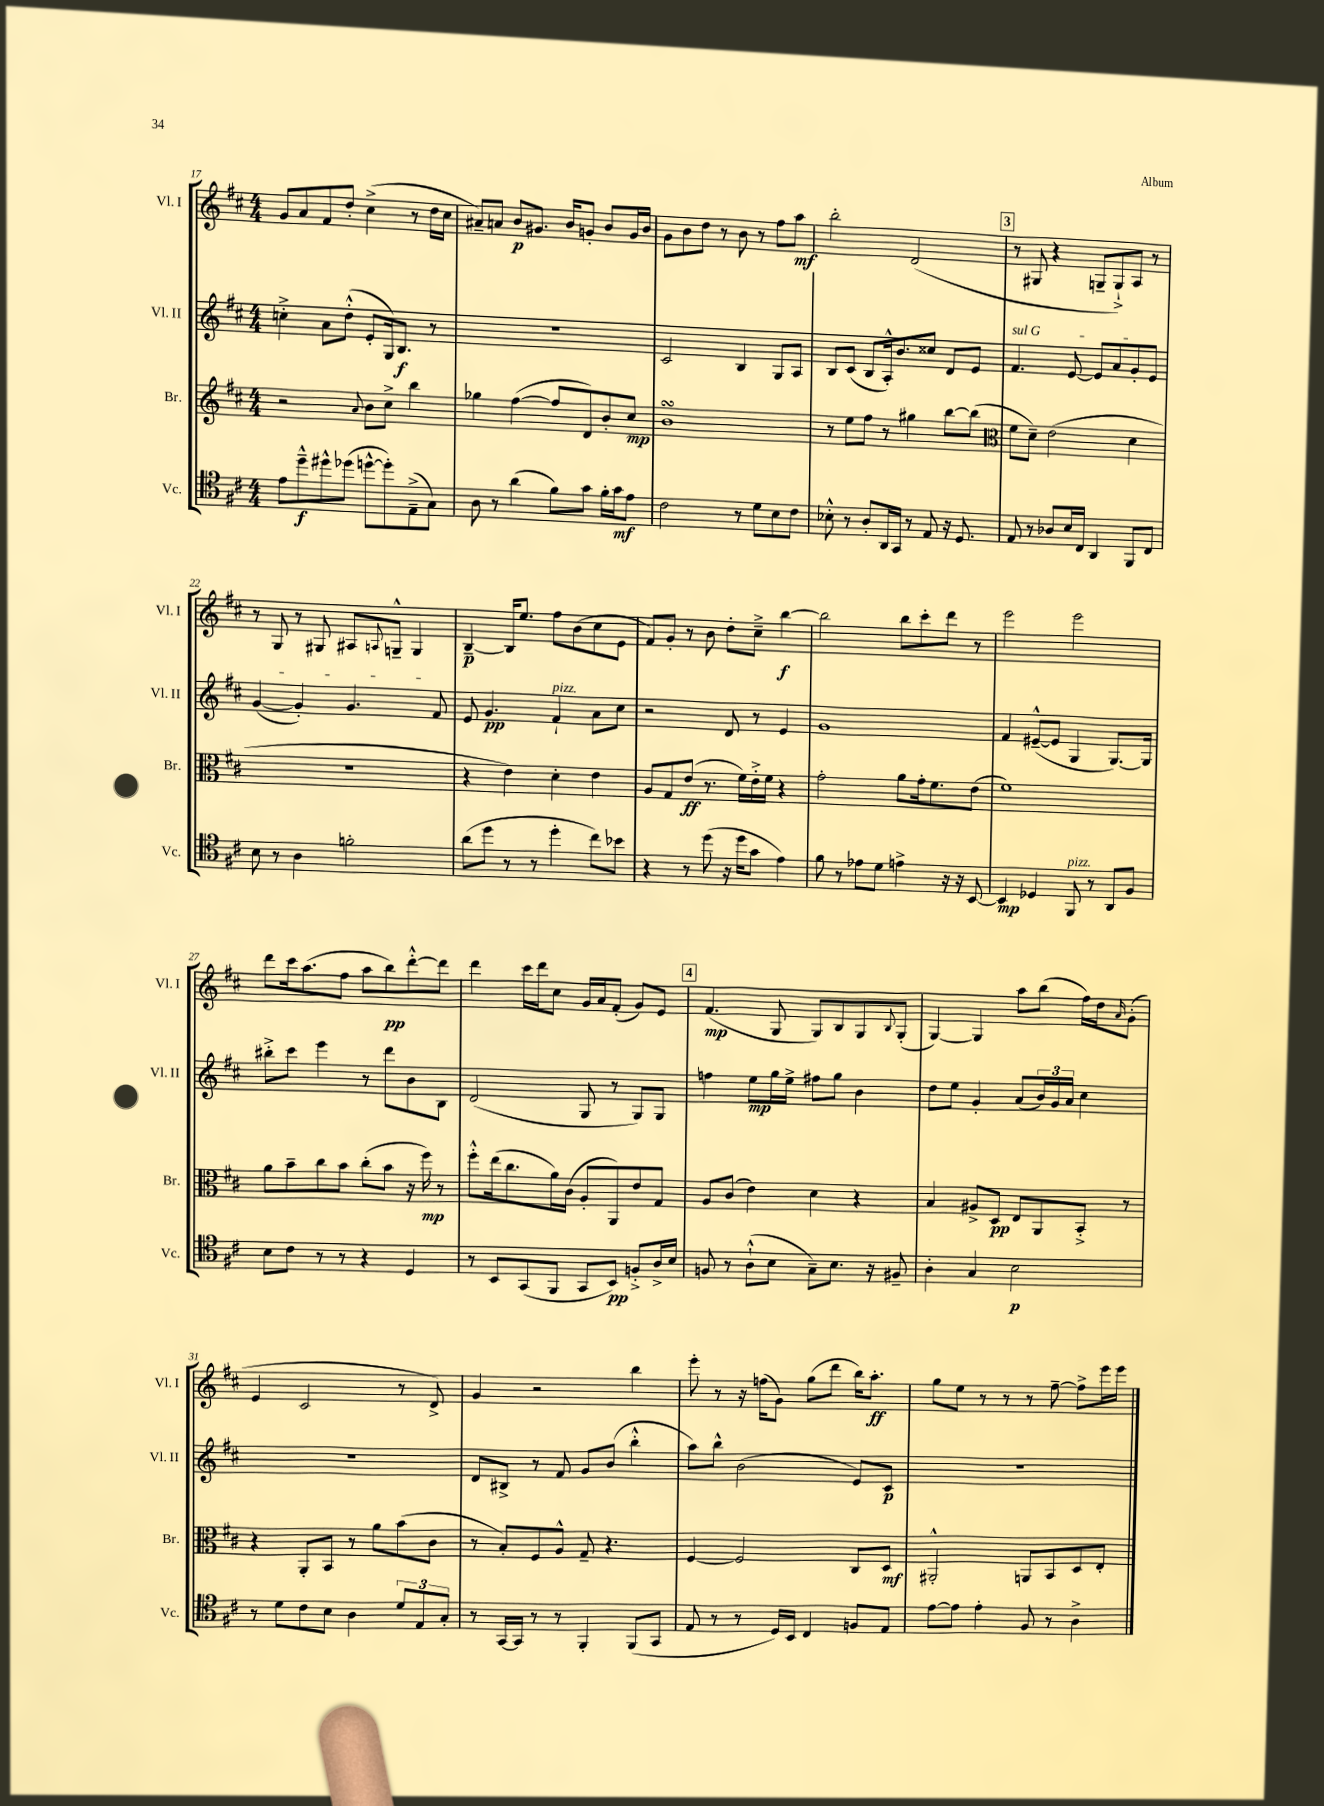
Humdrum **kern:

**kern	**dynam	**kern	**dynam	**kern	**dynam	**kern	**dynam
*part4	*part4	*part3	*part3	*part2	*part2	*part1	*part1
*staff4	*staff4	*staff3	*staff3	*staff2	*staff2	*staff1	*staff1
*I"Vc.	*	*I"Br.	*	*I"Vl. II	*	*I"Vl. I	*
*I'Vc.	*	*I'Br.	*	*I'Vl. II	*	*I'Vl. I	*
*clefC4	*	*clefG2	*	*clefG2	*	*clefG2	*
*k[f#c#]	*	*k[f#c#]	*	*k[f#c#]	*	*k[f#c#]	*
*M4/4	*	*M4/4	*	*M4/4	*	*M4/4	*
=17	=17	=17	=17	=17	=17	=17	=17
8e\L	.	2r	.	4ccn'^\	.	8g/L	.
8dd~^^\	f	.	.	.	.	8a/	.
8dd#X^^\	.	.	.	8a\L	.	8f#/	.
(8dd-X\J	.	.	.	(8dd'^^\J	.	8dd'/J	.
.	.	8qqa/	.	.	.	.	.
[8ddn^^\L	.	8b\L	.	8e'/L	.	(4cc#^\	.
8dd'\])	.	8cc#^\J	.	16G/k)	.	.	.
.	.	.	.	8.B/J	f	.	.
(8E~^\	.	4bb\	.	.	.	8r	.
8G\J)	.	.	.	8r	.	16dd\LL	.
.	.	.	.	.	.	16cc#\JJ	.
=18	=18	=18	=18	=18	=18	=18	=18
8A\	.	4gg-X\	.	1r	.	8a#X~/L)	.
8r	.	.	.	.	.	8an/J	.
(4a\	.	([4ff#\	.	.	.	8b/L	p
.	.	.	.	.	.	8.g#X/J	.
8f#\L)	.	8ff#/L]	.	.	.	.	.
.	.	.	.	.	.	16b/KL	.
8g\J	.	8d/)	.	.	.	8gn'/J	.
16f#'\LL	.	8b'/	.	.	.	8b/L	.
16g\J	mf	.	.	.	.	.	.
8e\J	.	8cc#/J	mp	.	.	16g/L	.
.	.	.	.	.	.	16b/JJ	.
=19	=19	=19	=19	=19	=19	=19	=19
2c#\	.	1bsSSS	.	2c#/	.	8g\L	.
.	.	.	.	.	.	8b\	.
.	.	.	.	.	.	8dd\J	.
.	.	.	.	.	.	8r	.
8r	.	.	.	4B/	.	8b\	.
8d\L	.	.	.	.	.	8r	.
8B\	.	.	.	8G/L	.	8ff#\L	.
8c#\J	.	.	.	8A/J	.	8aa\J	mf
=20	=20	=20	=20	=20	=20	=20	=20
8B-X'^^\	.	8r	.	8B/L	.	2bb'\	.
8r	.	8ee\L	.	(8c#/J	.	.	.
8A'/L	.	8ff#\J	.	8B/L	.	.	.
16AA/L	.	8r	.	16A'^^/k)	.	.	.
16GG/JJ	.	.	.	8.b/	.	.	.
8r	.	4gg#X\	.	.	.	(2d/	.
8E/	.	.	.	8cc##X/J	.	.	.
16r	.	[8bb\L	.	8d/L	.	.	.
8.D/	.	.	.	.	.	.	.
.	.	(8bb\J]	.	8e/J	.	.	.
!!LO:REH:place=s1:t=3
=21	=21	=21	=21	=21	=21	=21	=21
*	*	*clefC3	*	*	*	*	*
!	!	!	!	!LO:TX:a:i:t=sul G	!	!	!
8E/	.	8f#\L	.	4.f#/	.	8r	.
8r	.	8d~\J)	.	.	.	8G#X/	.
8A-X/L	.	(2e\	.	.	.	4r	.
16B/L	.	.	.	[8e/	.	.	.
16C#/JJ	.	.	.	.	.	.	.
4AA/	.	.	.	8e/L]	.	8Gn~/L	.
.	.	.	.	8a/	.	8G`^/)	.
8FF#/L	.	4d\	.	8g'/	.	8A/J	.
8C#/J	.	.	.	8e/J	.	8r	.
!!LO:LB:g=z
=22	=22	=22	=22	=22	=22	=22	=22
8B\	.	1r	.	([4g/	.	8r	.
8r	.	.	.	.	.	8G/	.
4A\	.	.	.	4g'/])	.	8r	.
.	.	.	.	.	.	8G#X/	.
2fn'\	.	.	.	4.g/	.	8A#X/L	.
.	.	.	.	.	.	8qqAn/	.
.	.	.	.	.	.	8Gn~^^/J	.
.	.	.	.	.	.	4G/	.
.	.	.	.	8f#/	.	.	.
=23	=23	=23	=23	=23	=23	=23	=23
(8a\L	.	4r	.	8e/	.	[4B~/	p
8dd\J	.	.	.	4.g/	pp	.	.
8r	.	4e\)	.	.	.	16B/KL]	.
.	.	.	.	.	.	8.ee/J	.
8r	.	.	.	.	.	.	.
!	!	!	!	!LO:TX:a:i:t=pizz.	!	!	!
4dd'\	.	4d'\	.	4f#`/	.	8ff#\L	.
.	.	.	.	.	.	(8b\	.
8cc#\L)	.	4e\	.	8a\L	.	8cc#\	.
8b-X\J	.	.	.	8cc#\J	.	8e\J	.
=24	=24	=24	=24	=24	=24	=24	=24
4r	.	8A/L	.	2r	.	8f#/L)	.
.	.	8G/	.	.	.	8g'/J	.
8r	.	(8e/J	ff	.	.	8r	.
(8dd\	.	8.r	.	.	.	8b\	.
16r	.	.	.	8d/	.	8dd'\L	.
16dd\KL	.	16f#\LL)	.	.	.	.	.
8g\J	.	16e'^\	.	8r	.	8cc#~^\J	.
.	.	16f#\JJ	.	.	.	.	.
4e\)	.	4r	.	4e/	.	[4bb\	f
=25	=25	=25	=25	=25	=25	=25	=25
8f#\	.	2g'\	.	1g	.	2bb\]	.
8r	.	.	.	.	.	.	.
8e-X\L	.	.	.	.	.	.	.
8d\J	.	.	.	.	.	.	.
4en^\	.	8a\L	.	.	.	8bb\L	.
.	.	16g'\k	.	.	.	8ccc#'\	.
.	.	8.f#\	.	.	.	.	.
16r	.	.	.	.	.	8ddd\J	.
16r	.	.	.	.	.	.	.
[8BB/	.	(8e\J	.	.	.	8r	.
=26	=26	=26	=26	=26	=26	=26	=26
4BB/]	mp	1f#)	.	4f#/	.	2eee\	.
4D-X/	.	.	.	([8e#X~^^/L	.	.	.
.	.	.	.	8e#/J]	.	.	.
!LO:TX:a:i:t=pizz.	!	!	!	!	!	!	!
8FF#/	.	.	.	4G/	.	2eee\	.
8r	.	.	.	.	.	.	.
8AA/L	.	.	.	[8.G/L)	.	.	.
8F#/J	.	.	.	.	.	.	.
.	.	.	.	16G/Jk]	.	.	.
!!LO:LB:g=z
=27	=27	=27	=27	=27	=27	=27	=27
8B\L	.	8a\L	.	8bb#X'^\L	.	8ddd\L	.
8c#\J	.	8b~\	.	8ccc#\J	.	16ccc#\k	.
.	.	.	.	.	.	(8.aa\	.
8r	.	8cc#\	.	4eee\	.	.	.
8r	.	8b\J	.	.	.	8ff#\J	.
4r	.	(8cc#'\L	.	8r	.	8aa\L	.
.	.	8b\J	.	8ddd\L	.	8bb\)	pp
4D/	.	16r	.	8b\	.	[8ddd'^^\	.
.	.	16ff#\)	mp	.	.	.	.
.	.	8r	.	8B\J	.	8ddd\J]	.
=28	=28	=28	=28	=28	=28	=28	=28
8r	.	8ff#'^^\L	.	(2d/	.	4ddd\	.
8BB/L	.	(16ee\k	.	.	.	.	.
.	.	8.cc#\	.	.	.	.	.
(8GG/	.	.	.	.	.	16ccc#\LL	.
.	.	.	.	.	.	16ddd\J	.
8FF#/J	.	16a\L)	.	.	.	8cc#\J	.
.	.	(16c#\JJ	.	.	.	.	.
8GG/L	.	8A'/L	.	8G/	.	16g/LL	.
.	.	.	.	.	.	16a/J	.
8BB/J)	pp	8AA/)	.	8r	.	(8f#'/J	.
8Fn'^/L	.	8e/	.	8G/L)	.	8g/L)	.
16A^/L	.	8G/J	.	8G/J	.	8e/J	.
16B/JJ	.	.	.	.	.	.	.
!!LO:REH:place=s1:t=4
=29	=29	=29	=29	=29	=29	=29	=29
8Fn/	.	8A/L	.	4ffn\	.	(4.f#/	mp
8r	.	(8c#/J	.	.	.	.	.
(8A`^^\L	.	4e\)	.	8ee\L	mp	.	.
8B\J	.	.	.	16gg\L	.	8G/	.
.	.	.	.	16ee^\JJ	.	.	.
8G~\L)	.	4d\	.	8ff#X\L	.	8G/L)	.
8.B\J	.	.	.	8gg\J	.	8B/	.
.	.	4r	.	4b\	.	8G/	.
16r	.	.	.	.	.	.	.
.	.	.	.	.	.	8qqB/	.
8F#X~/	.	.	.	.	.	(8G'/J	.
=30	=30	=30	=30	=30	=30	=30	=30
4A'\	.	4B/	.	8dd\L	.	[4G/)	.
.	.	.	.	8ee\J	.	.	.
4G/	.	8A#X^/L	.	4g'/	.	4G/]	.
.	.	8D/J	pp	.	.	.	.
2B\	p	8E/L	.	(8a/L	.	8aa\L	.
.	.	8AA/	.	24b/L)	.	(8bb\J	.
.	.	.	.	24g/	.	.	.
.	.	.	.	24a/JJ	.	.	.
.	.	8BB'^/J	.	4cc#\	.	16ff#\LL)	.
.	.	.	.	.	.	16dd\J	.
.	.	.	.	.	.	16qqa/	.
.	.	8r	.	.	.	(8g'\J	.
!!LO:LB:g=z
=31	=31	=31	=31	=31	=31	=31	=31
8r	.	4r	.	1r	.	4e/	.
8d\L	.	.	.	.	.	.	.
8c#\	.	8AA'/L	.	.	.	2c#/	.
8B\J	.	8BB/J	.	.	.	.	.
4A\	.	8r	.	.	.	.	.
.	.	8a\L	.	.	.	.	.
12d/L	.	(8b\	.	.	.	8r	.
12E/	.	.	.	.	.	.	.
.	.	8c#\J	.	.	.	8d^/)	.
12G'/J	.	.	.	.	.	.	.
=32	=32	=32	=32	=32	=32	=32	=32
8r	.	8r	.	8d/L	.	4g/	.
[16GG/LL	.	8B'/L)	.	8B#X^/J	.	.	.
16GG/JJ]	.	.	.	.	.	.	.
8r	.	8F#/	.	8r	.	2r	.
8r	.	8A^^/J	.	8f#/	.	.	.
4FF#'/	.	8G~/	.	8g/L	.	.	.
.	.	4.r	.	(8b/J	.	.	.
(8FF#/L	.	.	.	4bb'^^\	.	4bb\	.
8GG/J	.	.	.	.	.	.	.
=33	=33	=33	=33	=33	=33	=33	=33
8E/	.	[4F#/	.	8aa\L)	.	8eee'\	.
8r	.	.	.	8bb^^\J	.	8r	.
8r	.	2F#/]	.	(2b\	.	16r	.
.	.	.	.	.	.	(16ffn\KL	.
16D/LL)	.	.	.	.	.	8g\J)	.
16BB/JJ	.	.	.	.	.	.	.
4C#/	.	.	.	.	.	(8gg\L	.
.	.	.	.	.	.	8ddd\J	.
8Fn/L	.	8C#/L	.	8e/L)	.	16bb\KL)	.
.	.	.	.	.	.	8.aa'\J	ff
8E/J	.	8D/J	mf	8c#/J	p	.	.
=34	=34	=34	=34	=34	=34	=34	=34
[8e\L	.	2AA#X'^^/	.	1r	.	8gg\L	.
8e\J]	.	.	.	.	.	8ee\J	.
4e'\	.	.	.	.	.	8r	.
.	.	.	.	.	.	8r	.
8F#/	.	8AAn/L	.	.	.	8r	.
8r	.	8BB/	.	.	.	[8ff#~\	.
4A^\	.	8D/	.	.	.	8ff#^\L]	.
.	.	8E'/J	.	.	.	16eee\L	.
.	.	.	.	.	.	16eee\JJ	.
==	==	==	==	==	==	==	==
*-	*-	*-	*-	*-	*-	*-	*-
